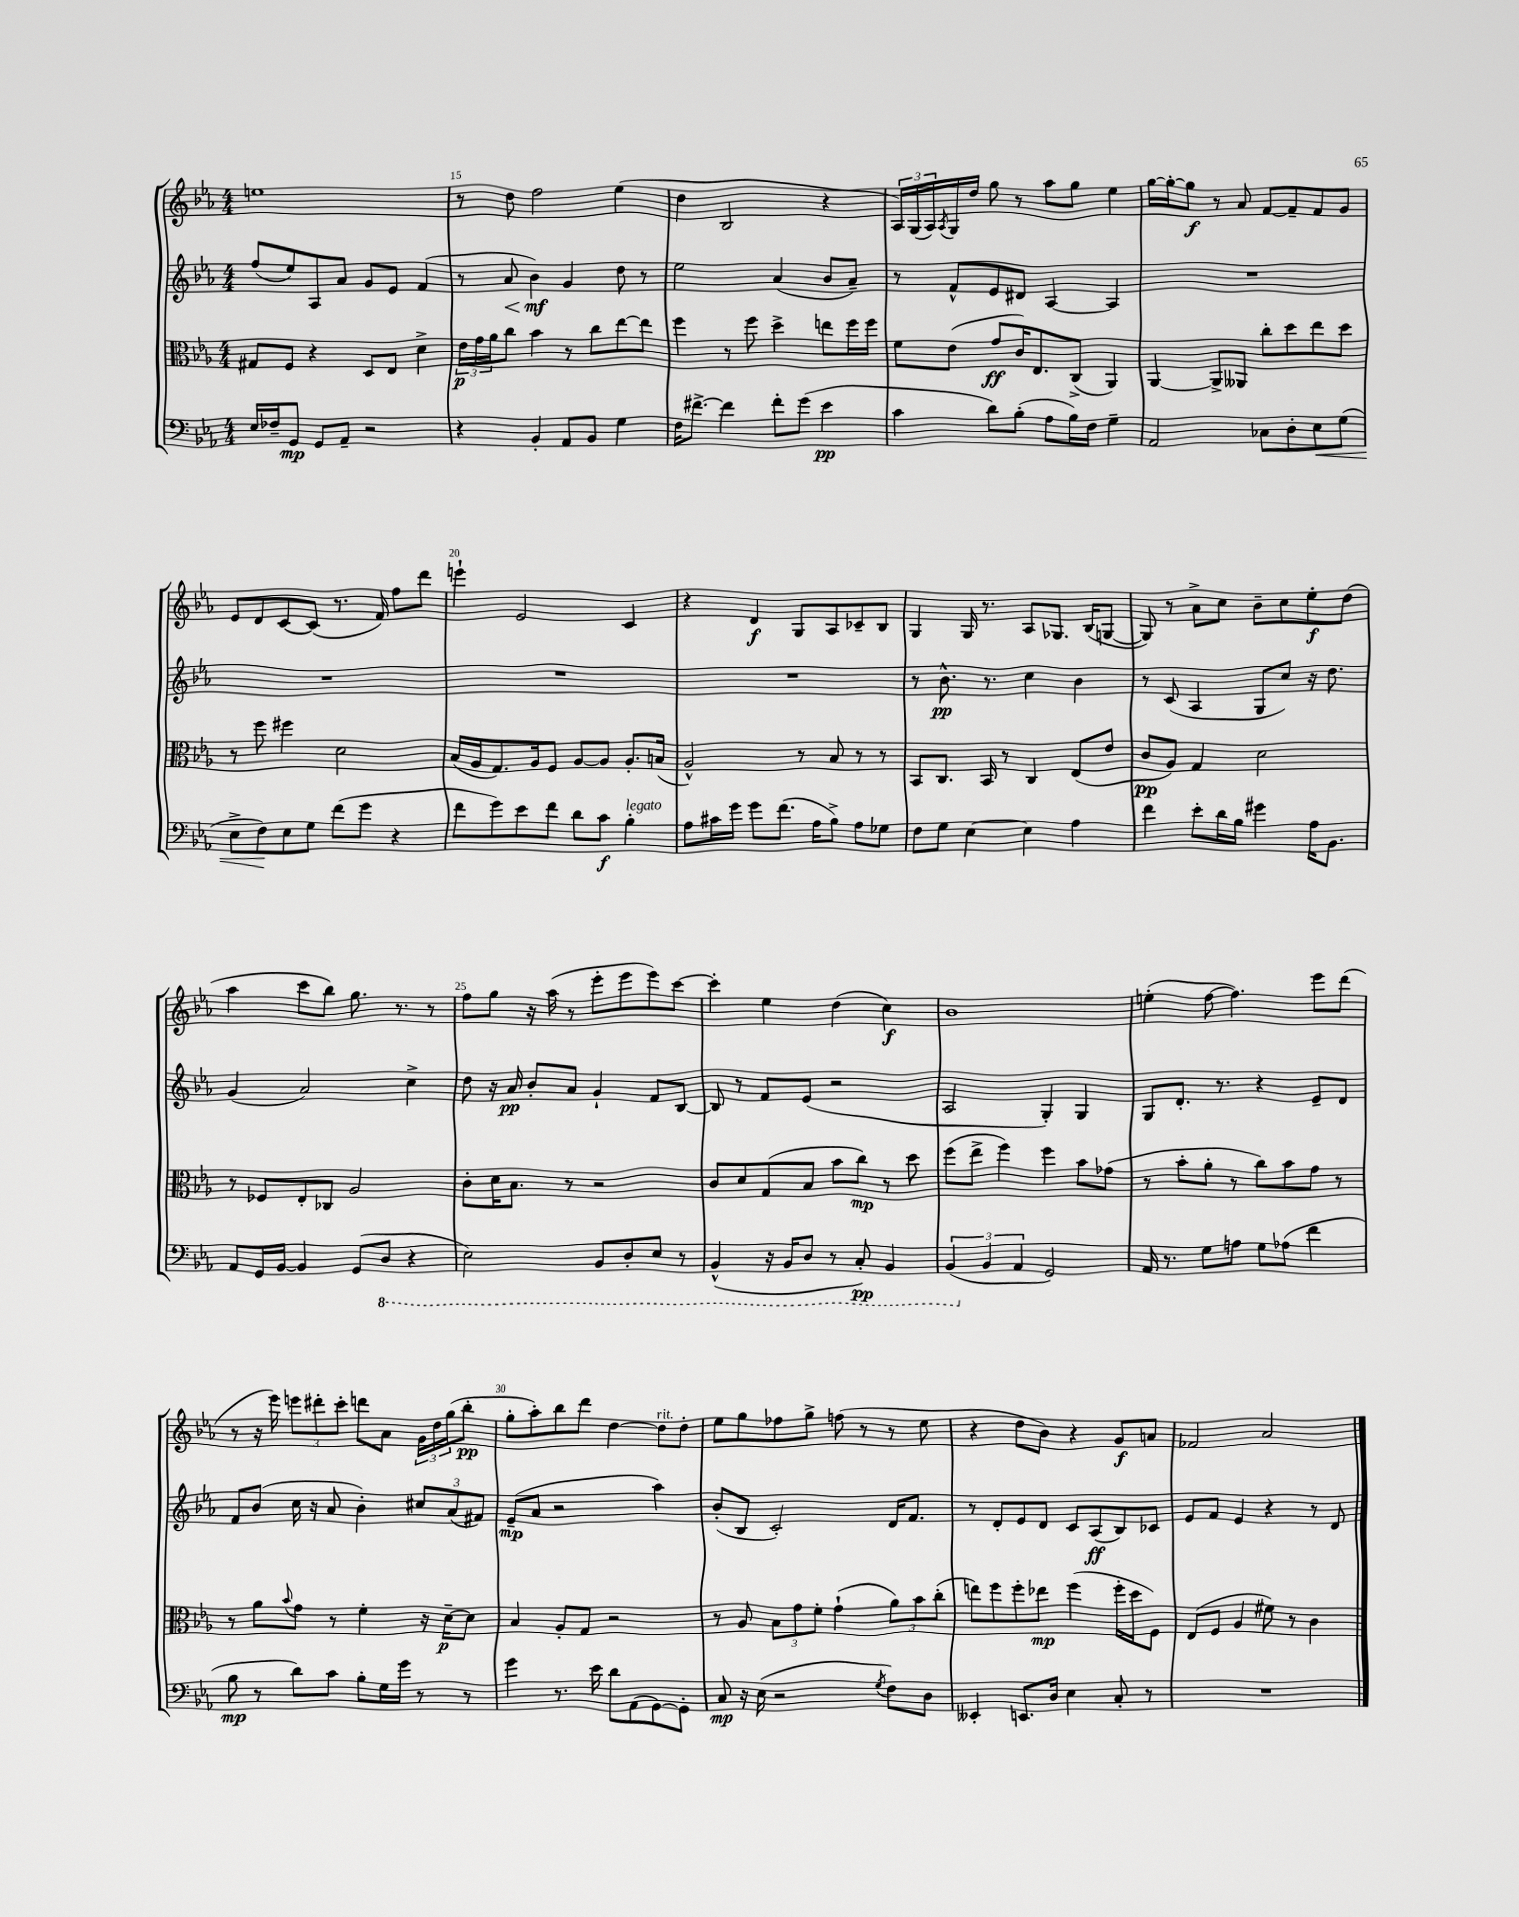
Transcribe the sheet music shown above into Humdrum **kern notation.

**kern	**kern	**kern	**kern
*staff4	*staff3	*staff2	*staff1
*clefF4	*clefC3	*clefG2	*clefG2
*k[b-e-a-]	*k[b-e-a-]	*k[b-e-a-]	*k[b-e-a-]
*M4/4	*M4/4	*M4/4	*M4/4
16E-	8G#	(8ff	1ee
16F-~	.	.	.
8GG	8F	8ee-)	.
8GG	4r	8A-	.
8AA-~	.	8a-	.
2r	8D	8g	.
.	8E-	8e-	.
.	4d^	(4f	.
=	=	=	=
4r	24e-	8r	8r
.	24g	.	.
.	24a-	.	.
.	8cc	8a-	8dd
4BB-'	4b-	4b-)	2ff
8AA-	8r	4g	.
8BB-	8cc	.	.
4G	[8ee-	8dd	(4ee-
.	8ee-]	8r	.
=	=	=	=
16F	4ff	2ee-	4dd
[8.f#^	.	.	.
4f#]	8r	.	2B-
.	8ff	.	.
8f#'	4dd^	(4a-	.
(8g	.	.	.
4e-	8ee	8b-	4r
.	16ff	8a-~)	.
.	16ff	.	.
=	=	=	=
4c	8f	8r	24A-)
.	.	.	(24G
.	.	.	24A-)
.	.	.	8qA-
.	(8e-	8f^^	16G
.	.	.	16dd
8d)	8g	8e-	8gg
(8B-'	16c)	8d#	8r
.	8.E-	.	.
8A-	.	[4A-	8aa-
16B-)	(8C^	.	8gg
16F	.	.	.
4G~	4AA-)	4A-]	4ee-
=	=	=	=
2AA-	[4AA-	1r	[16gg
.	.	.	16gg'_
.	.	.	8gg]
.	8AA-^]	.	8r
.	8AA--	.	8a-
8C-	8cc'	.	[8f
8D'	8dd	.	8f~]
8E-	8ee-	.	8f
(8G	8dd	.	8g
=	=	=	=
8E-^	8r	1r	8e-
8F)	8ff	.	8d
8E-	4ff#	.	[8c
8G	.	.	(8c]
(8f	2d	.	8.r
8g	.	.	.
.	.	.	16f)
4r	.	.	8ff
.	.	.	8ddd
=	=	=	=
8f	(16B-	1r	4eee`
.	16A-	.	.
8g)	8.G)	.	.
8e-	.	.	2e-
.	16A-	.	.
8f	8F	.	.
8d	[8A-	.	.
8c	8A-]	.	.
4B-'	8.A-'	.	4c
.	(16B	.	.
=	=	=	=
8A-	2A-^^)	1r	4r
16c#	.	.	.
16g	.	.	.
8g	.	.	4d
(8.f	.	.	.
.	8r	.	8G
16A-	.	.	.
8B-^)	8B-	.	8A-
8A-	8r	.	8c-~
8G-	8r	.	8B-
=	=	=	=
8F	8BB-	8r	4G
8G	8.C	8.b-^^	.
[4E-	.	.	16G
.	16BB-	8.r	8.r
.	8r	.	.
4E-]	4C	4cc	8A-
.	.	.	8.G-
4A-	(8E-	4b-	.
.	.	.	(16B-
.	8e-	.	[8G
=	=	=	=
4f	8c	8r	8G])
.	8A-)	(8c	8r
8e-'	4G	4A-	8a-^
16d	.	.	8cc
16B-	.	.	.
4g#	2d	8G	8b-~
.	.	8cc)	8cc
16A-	.	16r	8ee-'
8.BB-	.	8.dd	.
.	.	.	(8dd
=	=	=	=
8AA-	8r	(4g	4aa-
16GG	8F-	.	.
[16BB-	.	.	.
4BB-]	8E-'	2a-)	8ccc
.	8C-	.	8bb-)
(8GG	2A-	.	8.gg
8DD	.	.	.
.	.	.	8.r
4r	.	4cc^	.
.	.	.	8r
=	=	=	=
2EE-)	8c'	8dd	8ff
.	16d	16r	8gg
.	8.B-	16a-	.
.	.	8b-'	16r
.	.	.	(16aa-
.	8r	8a-	8r
8BBB-	2r	4g`	8eee-'
8DD'	.	.	8eee-
8EE-	.	8f	8eee-)
8r	.	[8B-	[8ccc
=	=	=	=
(4BBB-^^	8c	8B-]	4ccc']
.	8d	8r	.
16r	(8G	8f	4ee-
16BBB-	.	.	.
8DD	8B-	(8e-	.
8r	8b-	2r	(4dd
8CC')	8cc)	.	.
4BBB-	8r	.	4cc)
.	8dd	.	.
=	=	=	=
(6BBB-	(8ff	2A-	1b-
.	8ee-^	.	.
6BB-	.	.	.
.	4ff)	.	.
6AA-	.	.	.
2GG)	4ff	4G')	.
.	8b-	4G	.
.	(8g-	.	.
=	=	=	=
16AA-	8r	8G	(4ee'
8.r	.	.	.
.	8b-'	8.d'	.
8G	8a-'	.	[8ff
.	.	8.r	.
8A	8r	.	4.ff])
8G	8cc)	4r	.
(8A-	8b-	.	.
4f	8g	8e-~	8eee-
.	8r	8d	(8ddd
=	=	=	=
8B-	8r	8f	8r
8r	8a-	(8b-	16r
.	.	.	16eee-)
.	8qqb-	.	.
8d)	8g	16cc	12eee
.	.	16r	.
.	.	.	12ddd#'
8c	8r	8a-	.
.	.	.	12ccc'
8B-'	4f'	4b-')	8ddd
16G	.	.	8a-
16g	.	.	.
8r	16r	12cc#	24g
.	.	.	24dd
.	[16d~	.	.
.	.	(12a-	(24gg
8r	8d]	.	8bb-'
.	.	12f#)	.
=	=	=	=
4g	4B-	(8e-~	8gg'
.	.	8a-	8aa-')
8.r	8A-'	2r	8bb-
.	8G	.	8ddd
16e-	.	.	.
8d	2r	.	[4dd
(8AA-	.	.	.
[8GG)	.	4aa-)	8dd]
8GG']	.	.	8dd'
=	=	=	=
8C	8r	(8b-'	8ee-
16r	8A-	8B-	8gg
(16E-	.	.	.
2r	12B-	2c')	8ff-
.	12g	.	.
.	.	.	8gg^
.	12f'	.	.
.	(4g`	.	(8ff
.	.	.	8r
8qG	.	.	.
8F)	12a-)	16d	8r
.	.	8.f	.
.	12b-	.	.
8D	.	.	8ee-
.	(12cc'	.	.
=	=	=	=
4EE--'	8ee)	8r	4r
.	8ff	8d'	.
8.EE	8ff'	8e-	8dd
.	8ee-	8d	8b-)
16D	.	.	.
4E-	(4ff	8c	4r
.	.	(8A-	.
8C'	16ff'	8B-)	8g
.	16dd	.	.
8r	8F)	8c-	8a
=	=	=	=
1r	(8E-	8e-	2f-
.	8F	8f	.
.	4A-	4e-	.
.	8f#)	4r	2a-
.	8r	.	.
.	4c	8r	.
.	.	8d	.
==	==	==	==
*-	*-	*-	*-
